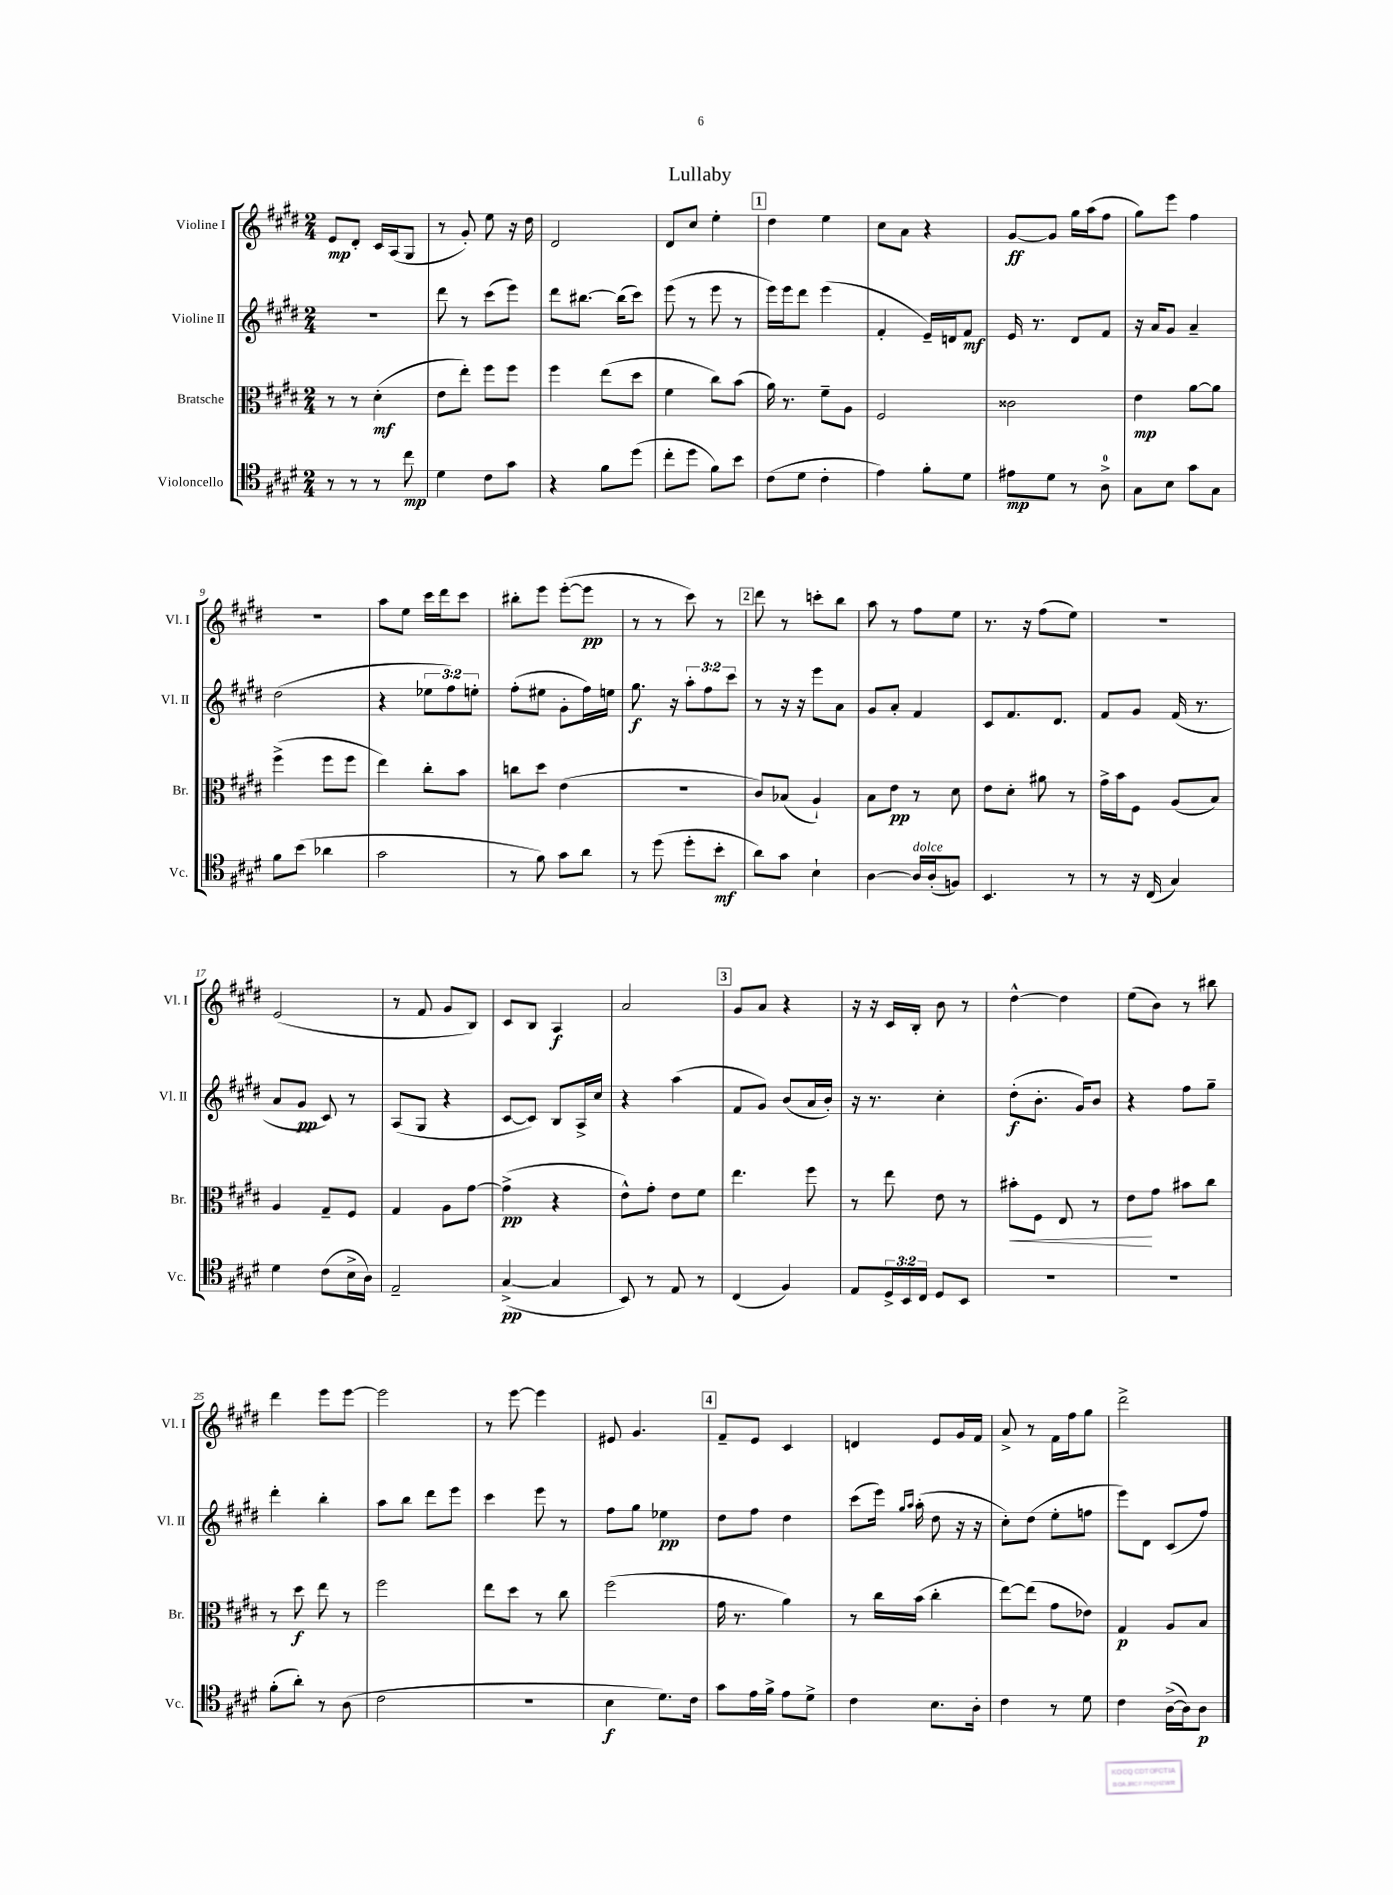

**kern	**kern	**kern	**kern
*staff4	*staff3	*staff2	*staff1
*clefC4	*clefC3	*clefG2	*clefG2
*k[f#c#g#d#]	*k[f#c#g#d#]	*k[f#c#g#d#]	*k[f#c#g#d#]
*M2/4	*M2/4	*M2/4	*M2/4
8r	8r	2r	8e
8r	8r	.	8d#'
8r	(4d#'	.	16c#
.	.	.	(16A
8cc#	.	.	8G#
=	=	=	=
4d#	8e	8ddd#	8r
.	8ee')	8r	8g#')
8c#	8ff#	(8ccc#	8ee
8g#	8ff#	8eee)	16r
.	.	.	16dd#
=	=	=	=
4r	4ff#	8ddd#	2d#
.	.	[8.bb#	.
8f#	(8ee	.	.
.	.	(16bb#]	.
(8dd#	8dd#	8ccc#)	.
=	=	=	=
8cc#'	4f#	(8eee	8d#
8dd#	.	8r	8cc#
8f#)	8cc#)	8eee	4ee'
8b	(8b	8r	.
=	=	=	=
(8c#	16a)	16eee)	4dd#
.	8.r	16eee	.
8d#	.	8ddd#	.
4c#'	8f#~	(4eee	4ee
.	8A	.	.
=	=	=	=
4e)	2F#	4f#'	8cc#
.	.	.	8a
8f#'	.	16e~)	4r
.	.	16d	.
8d#	.	8f#	.
=	=	=	=
8e#	2c##	16e	[8g#
.	.	8.r	.
8d#	.	.	8g#]
8r	.	8d#	16gg#
.	.	.	(16aa
8A^	.	8f#	8ff#
=	=	=	=
8G#	4e	16r	8gg#)
.	.	16a	.
8B	.	8g#	8eee
8g#	[8a	4a~	4ff#
8G#	8a]	.	.
=	=	=	=
8f#	(4ff#^	(2dd#	2r
(8b	.	.	.
4a-	8ff#	.	.
.	8ff#	.	.
=	=	=	=
2g#	4ee)	4r	8aa
.	.	.	8ee
.	8cc#'	12ee-	16ccc#
.	.	.	16ddd#
.	.	12ff#)	.
.	8b	.	8ccc#
.	.	12ee'	.
=	=	=	=
8r	8cc	(8ff#'	8bb#'
8f#)	8dd#	8ee#	8eee
8g#	(4e	8g#'	([8eee'
8a	.	16ff#)	8eee]
.	.	16ee	.
=	=	=	=
8r	2r	8.gg#	8r
(8dd#	.	.	8r
.	.	16r	.
8dd#'	.	12aa'	8ccc#)
.	.	12ff#	.
8b'	.	.	8r
.	.	12ccc#	.
=	=	=	=
8a)	8c#)	8r	8ddd#
8g#	(8B-	16r	8r
.	.	16r	.
4B`	4A`)	8eee	8ccc'
.	.	8a	8bb
=	=	=	=
[4A	8B	8g#	8aa
.	8e	8a'	8r
16A]	8r	4f#	8ff#
(16A'	.	.	.
8F)	8d#	.	8ee
=	=	=	=
4.BB	8e	8c#	8.r
.	8d#'	8.f#	.
.	.	.	16r
.	8a#	.	(8ff#
.	.	8.d#	.
8r	8r	.	8ee)
=	=	=	=
8r	16g#^	8f#	2r
.	16b	.	.
16r	8F#	8g#	.
(16C#	.	.	.
4G#)	(8A	(16f#	.
.	.	8.r	.
.	8B)	.	.
=	=	=	=
4d#	4A	8a	(2e
.	.	8g#	.
(8c#	8G#~	8c#)	.
16B^	8F#	8r	.
16A)	.	.	.
=	=	=	=
2E~	4G#	(8A	8r
.	.	8G#	8f#
.	8A	4r	8g#
.	[8g#	.	8B)
=	=	=	=
([4G#^	(4g#^]	[8c#	8c#
.	.	8c#])	8B
4G#]	4r	8B	4A
.	.	16A^	.
.	.	16cc#	.
=	=	=	=
8BB)	8e^^)	4r	2a
8r	8g#'	.	.
8E	8e	(4aa	.
8r	8f#	.	.
=	=	=	=
(4C#	4.ee	8f#	8g#
.	.	8g#)	8a
4F#)	.	(8b	4r
.	8ff#	16a	.
.	.	16b')	.
=	=	=	=
8E	8r	16r	16r
.	.	8.r	16r
24D#^	8ee	.	16c#
24BB	.	.	.
.	.	.	16B'
24C#	.	.	.
8D#	8e	4cc#'	8b
8BB	8r	.	8r
=	=	=	=
2r	8b#'	(8dd#'	[4dd#^^
.	8F#	8.b'	.
.	8E	.	4dd#]
.	.	16g#)	.
.	8r	8b	.
=	=	=	=
2r	8e	4r	(8ee
.	8g#	.	8b)
.	8b#	8ff#	8r
.	8cc#	8gg#~	8bb#
=	=	=	=
(8f#'	8r	4ddd#'	4ddd#
8a')	8dd#	.	.
8r	8ee	4bb'	8eee
(8A	8r	.	[8eee
=	=	=	=
2c#	2ff#	8aa	2eee]
.	.	8bb	.
.	.	8ddd#	.
.	.	8eee	.
=	=	=	=
2r	8ee	4ccc#	8r
.	8dd#	.	[8eee
.	8r	8eee	4eee]
.	8cc#	8r	.
=	=	=	=
4B	(2ff#	8ff#	8e#
.	.	8gg#	4.g#
8.d#)	.	4ee-	.
16c#	.	.	.
=	=	=	=
8g#	16g#	8dd#	8f#~
.	8.r	.	.
16e	.	8ff#	8e
16f#^	.	.	.
8e	4a)	4dd#	4c#
8d#^	.	.	.
=	=	=	=
4c#	8r	(8ccc#	4d
.	16cc#	16eee)	.
.	.	16qqgg#	.
.	.	16qqaa	.
.	(16b	(16aa'	.
8.B	4cc#'	8dd#	8e
.	.	16r	16g#
16A'	.	16r	16f#
=	=	=	=
4c#	[8ee)	8cc#')	8a^
.	(8ee]	(8dd#	8r
8r	8g#	8ee'	16f#
.	.	.	16ff#
8d#	8e-)	8ff	8gg#
=	=	=	=
4c#	4G#	8eee)	2ddd#^
.	.	8d#	.
([16A^	8A	(8c#	.
16A])	.	.	.
8A	8B	8ff#)	.
==	==	==	==
*-	*-	*-	*-
